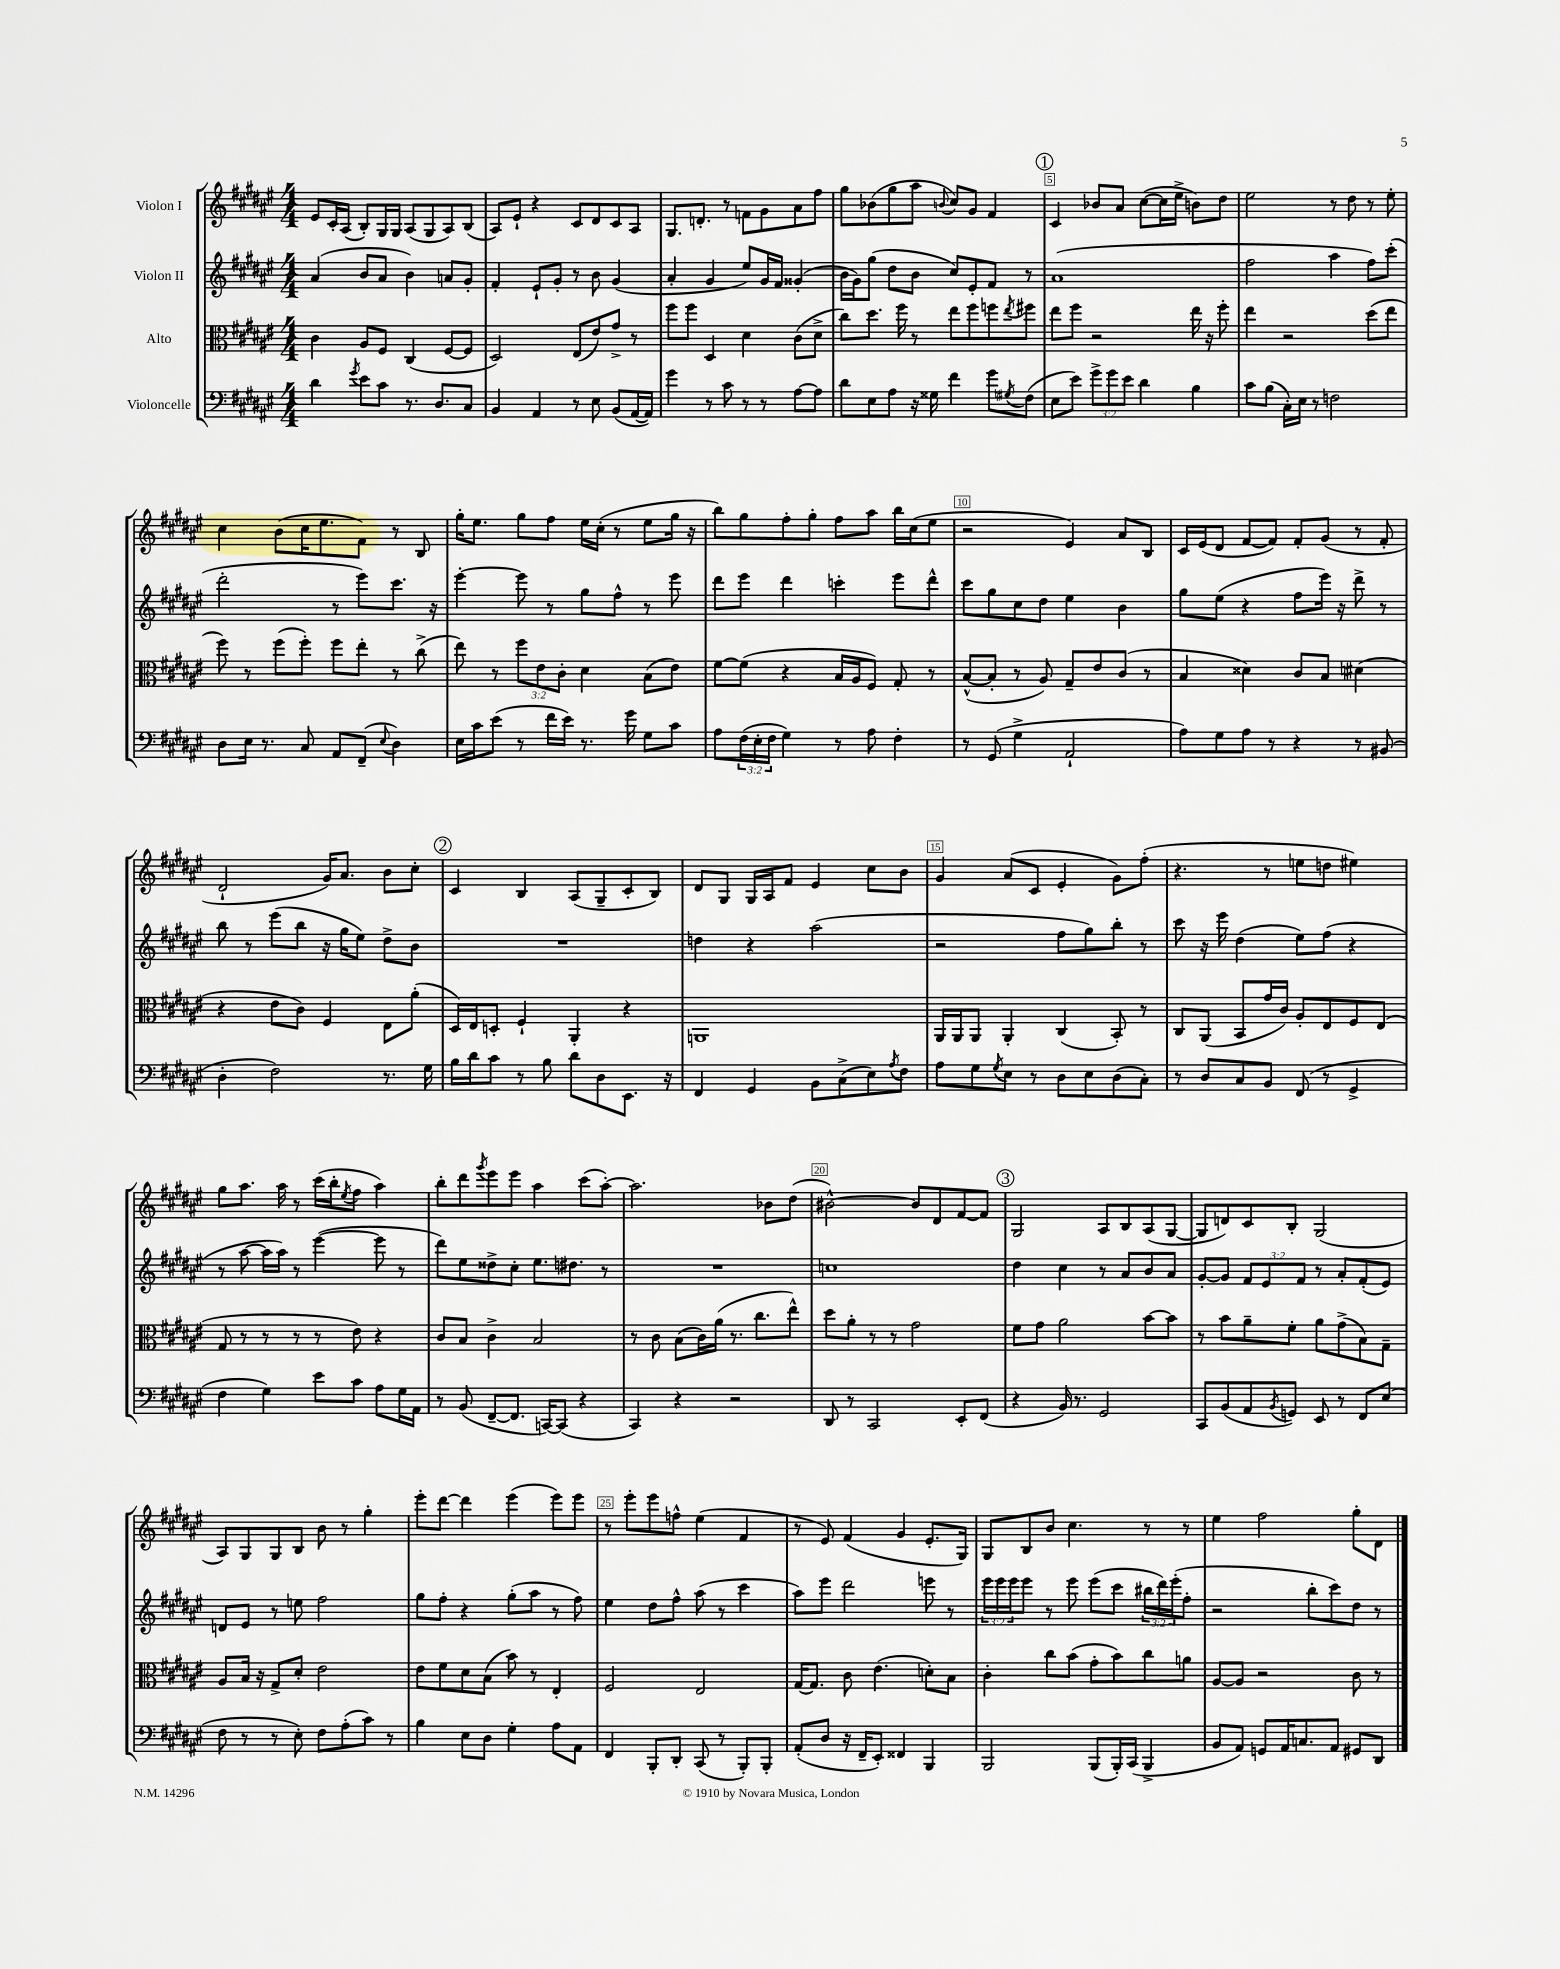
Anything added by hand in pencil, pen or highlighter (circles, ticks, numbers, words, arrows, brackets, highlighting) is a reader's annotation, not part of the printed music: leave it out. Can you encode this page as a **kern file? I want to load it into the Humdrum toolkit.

**kern	**kern	**kern	**kern
*staff4	*staff3	*staff2	*staff1
*clefF4	*clefC3	*clefG2	*clefG2
*k[f#c#g#d#a#e#]	*k[f#c#g#d#a#e#]	*k[f#c#g#d#a#e#]	*k[f#c#g#d#a#e#]
*M4/4	*M4/4	*M4/4	*M4/4
4d#	4c#	(4a#	8e#
.	.	.	16c#'
.	.	.	(16A#
8qg#	.	.	.
8e#	8A#	8b	8B')
8c#	8F#	8a#	16G#
.	.	.	16G#
8.r	(4C#	4b)	(8A#
.	.	.	8G#
8.D#	.	.	.
.	[8F#	8a	8A#)
8C#	8F#]	8g#'	(8B
=	=	=	=
4BB	2D#)	4f#'	8A#)
.	.	.	8e#`
4AA#	.	8e#`	4r
.	.	8g#'	.
8r	(8E#	8r	8c#
8E#	8e#)	8b	8d#
(8BB	8g#^	(4g#	8c#
[16AA#	8r	.	8A#
16AA#])	.	.	.
=	=	=	=
4g#	8ff#	4a#'	8.G#
.	8ff#	.	.
.	.	.	8.d'
8r	4D#	4g#	.
8c#	.	.	8r
8r	4d#	8ee#)	8f
8r	.	16g#	8g#
.	.	16f#	.
[8A#	(8c#	(4g##'	8a#
8A#]	8d#^	.	8ff#
=	=	=	=
8d#	8cc#)	16b	8gg#
.	.	16g#)	.
8E#	8.dd#	(8gg#	(8b-
8A#	.	8dd#	8gg#
.	16ff#	.	.
16r	8r	8b	8aa#
16G##	.	.	.
.	.	.	8qqb
4f#	8ee#	8cc#)	8cc#)
.	8ff#	8e#'	8g#
8g#	8ff	8f#	4f#
8qG#	8qee#	.	.
(8F#	8ff#	8r	.
=	=	=	=
8E#	8ee#	(1a#	4c#
8e#)	8ff#	.	.
12g#^	2r	.	8b-
12g#	.	.	.
.	.	.	8a#
12e#	.	.	.
4d#	.	.	([8cc#
.	.	.	16cc#]
.	.	.	16ee#^
4B	16ee#	.	8b)
.	16r	.	.
.	8ff#'	.	8dd#
=	=	=	=
8c#	4ee#	2ff#	2ee#
(8B	.	.	.
16C#')	2r	.	.
16E#	.	.	.
8r	.	.	.
2F	.	4aa#	8r
.	.	.	8dd#
.	(8dd#	8ff#)	8r
.	8ee#	(8ccc#'	8ee#'
=	=	=	=
8D#	8ff#)	2ddd#'	4cc#
16E#	8r	.	.
8.r	.	.	.
.	(8ff#	.	(8b
8C#	8ff#')	.	16cc#
.	.	.	8.ee#
8AA#	8ff#	8r	.
(8FF#~	8ee#'	8eee#)	8f#)
8qqE#	.	.	.
4D#)	8r	8.ccc#	8r
.	(8cc#^	.	8B
.	.	16r	.
=	=	=	=
16E#	8ee#)	[4eee#'	16gg#'
16c#	.	.	8.ee#
(8e#	8r	.	.
8r	12ff#	8eee#]	8gg#
.	12e#	.	.
16f#	.	8r	8ff#
.	12c#'	.	.
16e#)	.	.	.
8.r	4d#	8gg#	16ee#
.	.	.	(16cc#'
.	.	8ff#^^	8r
16g#	.	.	.
8G#	(8B	8r	8ee#
8c#	8e#)	8eee#	16gg#
.	.	.	16r
=	=	=	=
8A#	[8f#	8ddd#	8bb)
(24F#	(8f#]	8eee#	8gg#
24E#'	.	.	.
24F#	.	.	.
4G#)	4r	4ddd#	8ff#'
.	.	.	8gg#'
8r	16B	4ccc'	8ff#
.	16A#	.	.
8A#	8F#)	.	8aa#
4F#'	8G#'	8eee#	16bb
.	.	.	(16cc#
.	8r	8ddd#^^	8ee#
=	=	=	=
8r	([8B^^	8ccc#	2r
(8GG#	8B']	8gg#	.
4G#^	8r	8cc#	.
.	8A#)	8dd#	.
2AA#`	8G#~	4ee#	4e#)
.	8e#	.	.
.	(8c#	4b	8a#
.	8r	.	8B
=	=	=	=
8A#)	4B	8gg#	16c#
.	.	.	(16e#
8G#	.	(8ee#	8d#
8A#	4d##)	4r	[8f#
8r	.	.	8f#])
4r	8c#	8ff#	8f#'
.	8B	16eee#)	(8g#
.	.	16r	.
8r	(4d#	8ddd#^	8r
(8BB#	.	8r	8f#'
=	=	=	=
4D#'	4r	8bb	2d#`
.	.	8r	.
2F#)	8e#	(8eee#	.
.	8c#)	8bb	.
.	4F#	16r	16g#)
.	.	16gg#	8.a#
.	.	8ee#)	.
8.r	8E#	8dd#^	8b
.	(8a#'	8b	8cc#'
16G#	.	.	.
=	=	=	=
16B	16D#)	1r	4c#
16d#	16E#	.	.
8c#	8D'	.	.
8r	4F#`	.	4B
8B	.	.	.
8d#	4AA#'	.	(8A#
8D#	.	.	8G#~
8.EE#	4r	.	8c#'
.	.	.	8B)
16r	.	.	.
=	=	=	=
4FF#	1AA	4dd	8d#
.	.	.	8G#
4GG#	.	4r	16G#
.	.	.	16A#
.	.	.	8f#
8BB	.	(2aa#	4e#
(8C#^	.	.	.
8E#)	.	.	8cc#
8qA#	.	.	.
8F#	.	.	8b
=	=	=	=
8A#	16AA#	2r	4g#
.	16AA#	.	.
8G#	8AA#	.	.
8qG#	.	.	.
8E#	4AA#'	.	(8a#
8r	.	.	8c#
8D#	(4C#	8ff#	4e#'
8E#	.	8gg#)	.
(8D#	8BB')	8bb'	8g#)
8C#')	8r	8r	(8ff#'
=	=	=	=
8r	8C#	8ccc#	4.r
8D#	(8AA#	16r	.
.	.	16eee#	.
8C#	8BB	(4dd#	.
8BB	16g#	.	8r
.	16c#)	.	.
(8FF#	8A#'	8ee#)	8ee
8r	8E#	(8ff#	8dd
4GG#^	8F#	4r	4ee#)
.	(8E#	.	.
=	=	=	=
4F#	8G#	8r	8gg#
.	8r	[8aa#	8.aa#
4G#)	8r	16aa#]	.
.	.	16aa#)	16aa#
.	8r	8r	8r
8e#	8r	([4eee#	(16ccc#
.	.	.	16bb'
.	.	.	8qee#
8c#	8e#)	.	8ff#
8A#	4r	8eee#]	4aa#)
16G#	.	8r	.
16AA#	.	.	.
=	=	=	=
8r	8c#	8ddd#)	8bb'
(8BB	8B	8ee#	8ddd#
.	.	.	8qggg#
[8FF#~	4c#^	8dd##^	8eee#
8.FF#]	.	8cc#'	8eee#
.	2B	8.ee#	4aa#
[16CC)	.	.	.
(8CC]	.	.	.
.	.	8.dd#	.
4r	.	.	(8ccc#
.	.	8r	[8aa#')
=	=	=	=
4CC#)	8r	1r	2.aa#]
.	8c#	.	.
4r	(8B	.	.
.	16c#)	.	.
.	(16a#	.	.
2r	8.r	.	.
.	8.cc#	.	.
.	.	.	8b-
.	8ee#^^)	.	(8dd#
=	=	=	=
8DD#	8dd#	1cc	[2b#^^)
8r	8a#'	.	.
2CC#	8r	.	.
.	8r	.	.
.	2g#	.	8b#]
.	.	.	8d#
8EE#'	.	.	[8f#
(8FF#	.	.	8f#]
=	=	=	=
4r	8f#	4dd#	2G#
.	8g#	.	.
16BB)	2a#	4cc#	.
8.r	.	.	.
2GG#	.	8r	8A#
.	.	8a#	8B
.	[8b	8b	(8A#
.	8b]	8a#	[8G#
=	=	=	=
8CC#	8r	[8g#'	8G#]
(8BB	8b	8g#]	8d)
8AA#	8a#~	12f#	8c#
.	.	12e#	.
8qBB	.	.	.
8GG)	8f#'	.	8B'
.	.	12f#	.
8EE#	8a#	8r	(2G#
8r	(8g#^	8a#'	.
8FF#	8B)	(8f#'	.
(8E#	8G#~	8e#)	.
=	=	=	=
8F#	8A#	8d	8A#)
8r	16B	8e#	8G#
.	16r	.	.
8r	8G#^	8r	8G#
8E#')	8d#'	8ee	8B
8F#	2e#	2ff#	8b
(8A#'	.	.	8r
8c#)	.	.	4gg#'
8r	.	.	.
=	=	=	=
4B	8e#	8gg#	8eee#'
.	8f#	8ff#'	[8ddd#
8E#	8d#	4r	4ddd#]
8D#	(8B	.	.
4G#'	8b)	(8gg#'	(4eee#
.	8r	8aa#	.
8A#	4E#'	8r	8eee#)
8AA#	.	8ff#)	8eee#
=	=	=	=
4FF#	2F#	4ee#	8r
.	.	.	8eee#'
8BBB'	.	8dd#	8eee#
8DD#'	.	8ff#^^	8ff^^
(8CC#	2E#	(8aa#	(4ee#
8r	.	8r	.
8BBB')	.	4ccc#	4f#
8BBB'	.	.	.
=	=	=	=
(8AA#'	[16G#	8aa#)	8r
.	8.G#]	.	.
8D#	.	8eee#	8e#)
16r	8c#	2ddd#	(4f#
16FF#~	.	.	.
8EE#')	(4.e#	.	.
4FF##	.	.	4g#
4BBB	8d')	8eee	8.e#'
.	8B	8r	.
.	.	.	16G#)
=	=	=	=
2BBB	4c#'	24eee#	8G#
.	.	24eee#	.
.	.	24eee#	.
.	.	8eee#	8B
.	8cc#	8r	8b
.	(8b	8eee#	4.cc#
(8BBB	8g#'	(8eee#	.
16BBB')	8b)	8ccc#	.
(16CC#	.	.	.
4BBB^	8cc#	24bb#	8r
.	.	24ddd#)	.
.	.	(24eee#'	.
.	8a	8ff#'	8r
=	=	=	=
8BB	[8A#	2r	4ee#
8AA#)	8A#]	.	.
8GG	2r	.	2ff#
16AA#	.	.	.
8.C	.	.	.
.	.	8bb'	.
8AA#	.	8ccc#)	.
8GG#	8c#	8dd#	8gg#'
8DD#	8r	8r	8d#
==	==	==	==
*-	*-	*-	*-
